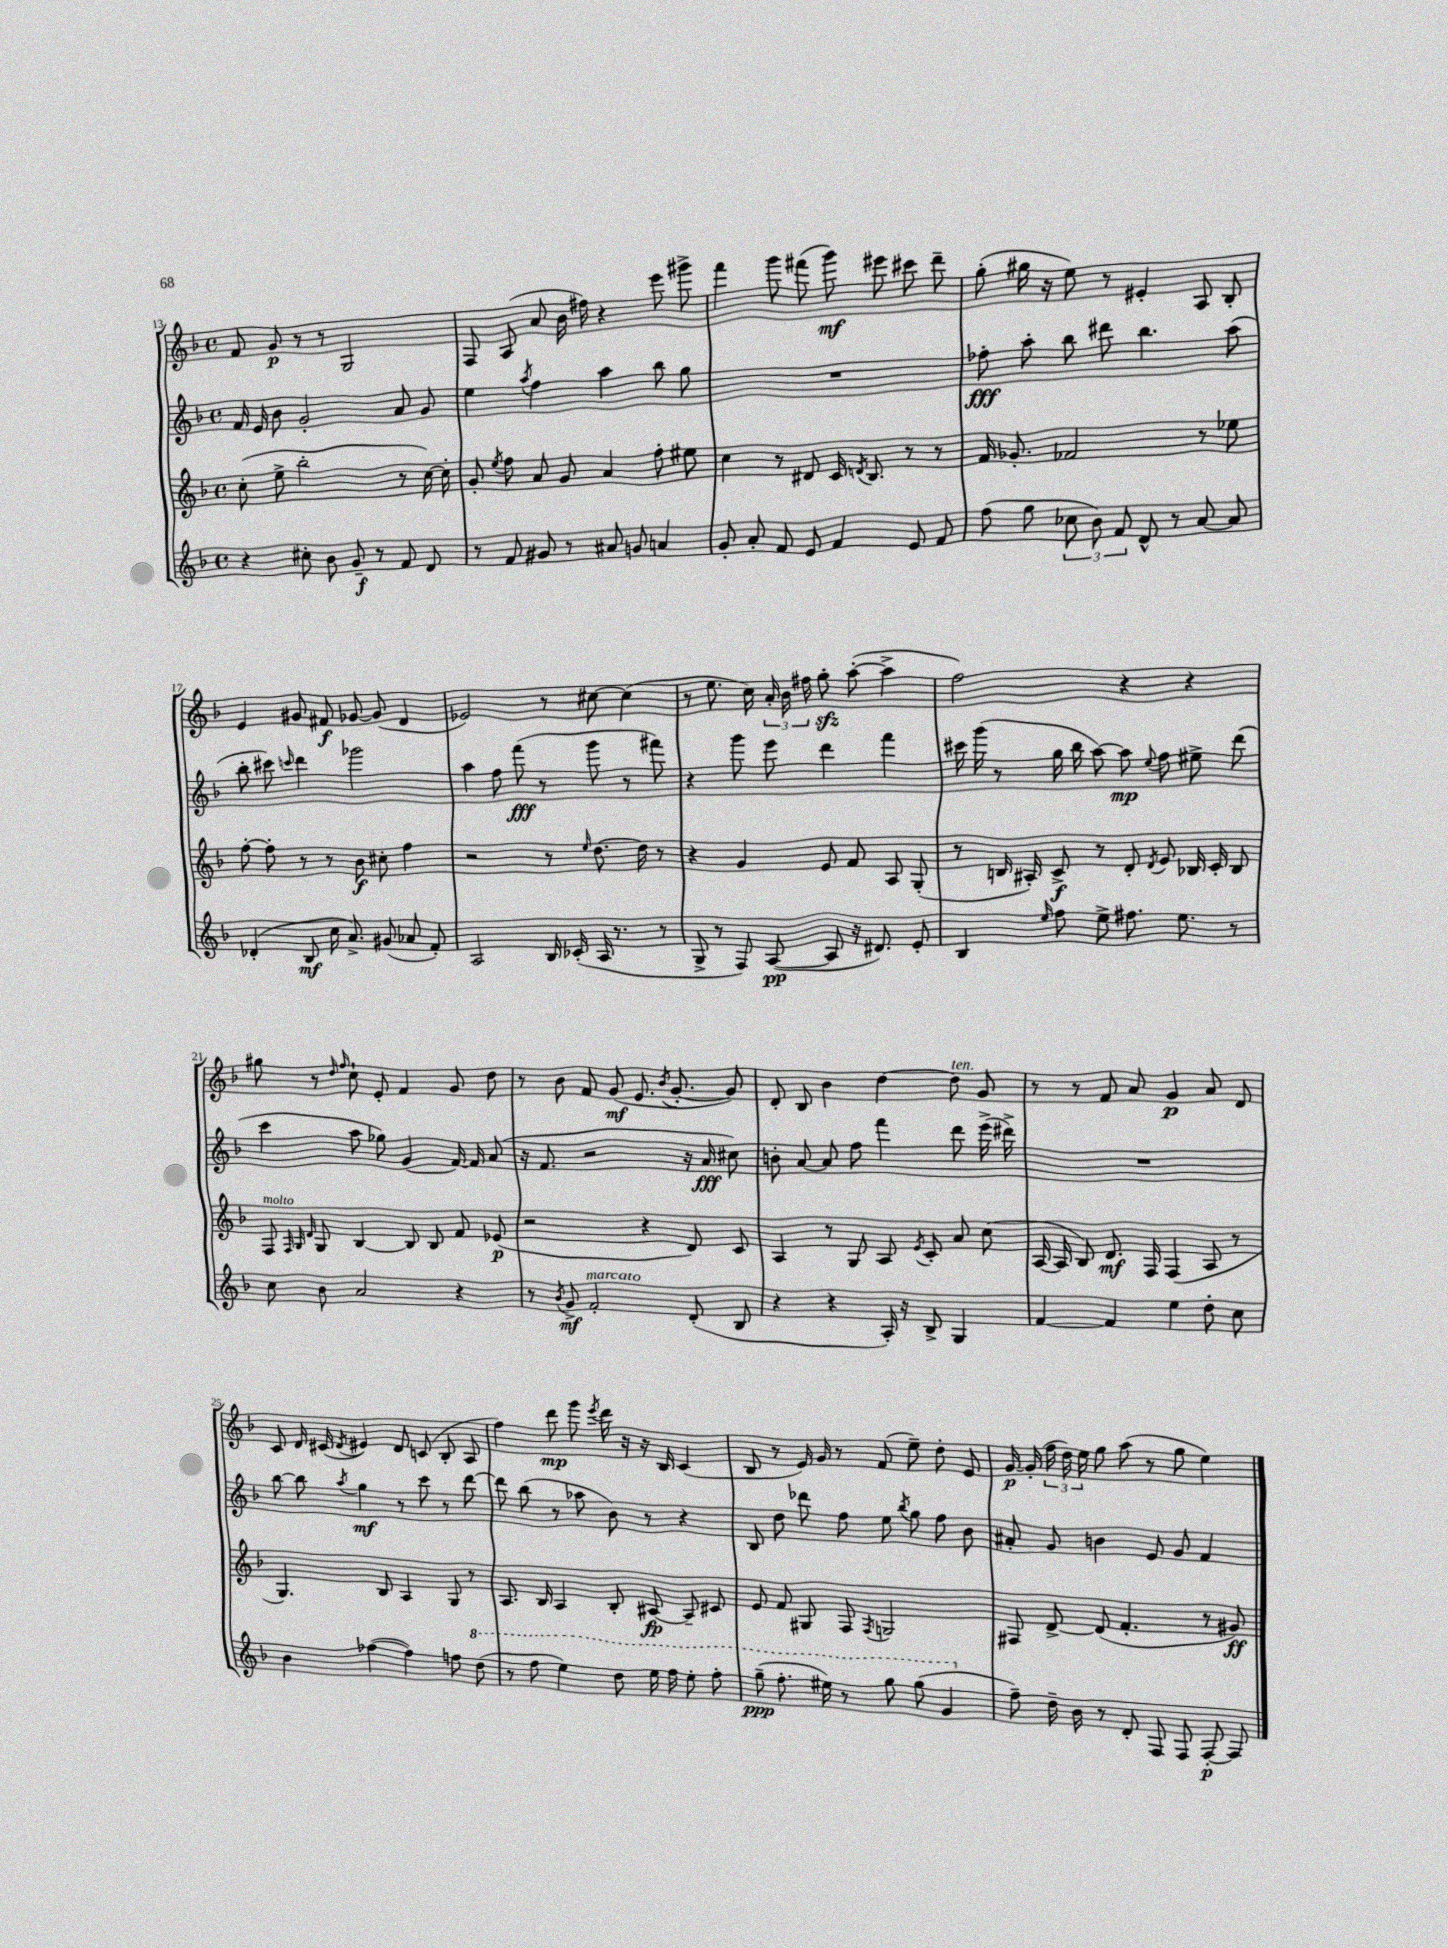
<<
\new StaffGroup <<
\new Staff = "s0" {
    \clef treble \key f \major \defaultTimeSignature \time 4/4
    \autoBeamOff f'8 g'8\p r8 r8 g2 |
    f8 a8( a'8 bes'16 fis''16) r4 e'''8 gis'''8-> |
    f'''4 g'''8 fis'''8( g'''8\mf) eis'''8 cis'''8 d'''8-- |
    g''8-.( gis''16 r16 e''8) r8 eis'4-. a8 bes8-. |
    e'4 gis'8 fis'8\f ges'8~ ges'8( d'4 |
    ees'2) r8 cis''8~ cis''4( |
    r8 e''8. c''16) \tuplet 3/2 { a'16-. bes'16 fis''16 } g''8-.\sfz a''8~-.( a''4-> |
    f''2) r4 r4 |
    gis''8 r8 \grace { d''16 f''16 } c''8-! e'8-. f'4 g'8 d''8 |
    r8 bes'8 f'8 g'8\mf( e'8. \acciaccatura { bes'8 } g'8.~-. g'8) |
    d'8-. bes8 bes'4 d''4~ d''8^\markup { \italic "ten." } g'8 |
    r8 r8 f'8 a'8 g'4\p a'8 d'8 |
    c'8 d'16 cis'16( \acciaccatura { d'8 } eis'4) d'8 c'8( bes8-. a8 |
    f''4) d'''8\mp g'''8 \acciaccatura { e'''8 } d'''16 r16 r16 bes16 c'4( |
    bes8 r8 e'16) g'16 r8 f'8( e''8--) d''8-. e'8 |
    g'16~\p g'16-.( \tuplet 3/2 { f''16 d''16) e''16 } g''8 a''8( r8 g''8 e''4) \bar "|." |
}
\new Staff = "s1" {
    \clef treble \key f \major \defaultTimeSignature \time 4/4
    \autoBeamOff f'16 e'16 bes'8 g'2-. a'8 g'8 |
    e''4 \acciaccatura { a''8 } f''4 a''4 bes''8 g''8 |
    R1 |
    fes''8-.\fff a''8-. bes''8 dis'''8 bes''4. a''8( |
    bes''8-. cis'''8) \grace { c'''16 } d'''4 ges'''2 |
    a''4 f''8 f'''8\fff( r8 g'''8 r8 fis'''8) |
    r4 g'''8 e'''8 d'''4 f'''4 |
    cis'''16 g'''16( r8 g''16 bes''16 a''8~) a''8\mp \appoggiatura { e''8 } f''8 eis''8-> d'''8( |
    c'''4 a''8 ges''8) g'4( f'16~) f'16 a'8( |
    r16 f'8. r2 r16 a'16\fff cis''8) |
    b'8-. a'8~ a'8 f''8 f'''4 d'''8 e'''16->( dis'''16->) |
    R1 |
    bes''8~ bes''8 \acciaccatura { a''8 } g''4\mf r8 c'''8 r8 d'''8~ |
    d'''8 bes''8( r8 aes''8 bes'8) r8 r4 |
    bes8 d''8 des'''8 f''8 e''8 \acciaccatura { bes''8 } g''8 f''8 bes'8 |
    ais'8-. g'8 b'4 e'8 g'8 f'4 \bar "|." |
}
\new Staff = "s2" {
    \clef treble \key f \major \defaultTimeSignature \time 4/4
    \autoBeamOff c''8-.( e''8-> bes''2-. r8 c''16~) c''16-. |
    g'8-. \acciaccatura { e''8 } f''8 a'8 g'8 a'4 f''8-. eis''8 |
    c''4 r8 dis'8 c'16 \acciaccatura { d'8 } bes8. r8 r8 |
    f'16 ges'8.-. fes'2 r8 ees''8 |
    f''8~-. f''8-. r8 r8 bes'8\f cis''8-. f''4 |
    r2 r8 \grace { e''16 } d''8.~ d''16 r8 |
    r4 g'4 e'8 f'8 a8 g8-.( |
    r8 b16 ais16-.) c'8->\f r8 d'8-. \acciaccatura { d'8 } e'8 bes16 c'16-. bes8 |
    f8^\markup { \italic "molto" } \grace { f32 g32 d'32 } g8 bes4~ bes8 bes8 f'8 ees'8\p( |
    r2 r4 d'8) c'8 |
    a4 r8 g8 a8 \acciaccatura { e'8 } c'8-. a'8 c''8( |
    a16~ a16 bes8) d'8.\mf f16 f4( a8 r8 |
    g4.) bes8 a4 g8 r8 |
    a8. bes16 a4 bes8-. ais8~\fp ais8-- cis'8 |
    e'8 f'8 gis8 f8 \acciaccatura { f8 } g2 |
    fis8 d'8~-> d'8( f'4.-. r8 gis'8\ff) \bar "|." |
}
\new Staff = "s3" {
    \clef treble \key f \major \defaultTimeSignature \time 4/4
    \autoBeamOff r4 cis''8-. bes'8 g'8--\f r8 f'8 d'8 |
    r8 f'8 gis'8 r8 ais'8 g'8 a'4 |
    g'8-. a'8-. f'8 e'8 f'4 e'8 f'8 |
    f''8( g''8 \tuplet 3/2 { ces''8 bes'8) f'8 } d'8-^ r8 a'8~ a'8 |
    des'4-.( bes8\mf c''16 a'8.->) gis'8( aes'8 f'8-.) |
    a2 bes16 ces'16-.( a16 r8. r8 |
    g8-> r8 f8) a8~\pp( a8 r16 dis'8.) e'8-. |
    bes4 \grace { e''16 } f''8 e''8-> fis''8. e''8. r8 |
    c''8 bes'8 a'2 r4 |
    r8 \acciaccatura { bes'8 } g'8->\mf f'2-.^\markup { \italic "marcato" } d'8-.( bes8 |
    r4 r4 a16-.) r16 bes8-> g4 |
    f'4~ f'4 e''4 d''8-. c''8 |
    bes'4 fes''4~( fes''4) f''8 \ottava #1 d'''8( |
    r8 f'''8 e'''4) d'''8 e'''16 f'''16 e'''8-. f'''8-. |
    g'''8--\ppp( f'''8.-. eis'''16) r8 g'''8 g'''8( g''4 \ottava #0 |
    f''8--) d''16-- bes'16 r8 d'8-. f8 f8 f8~-.\p f8 \bar "|." |
}
>>
>>
\layout { \context { \Score currentBarNumber = #13 } }
